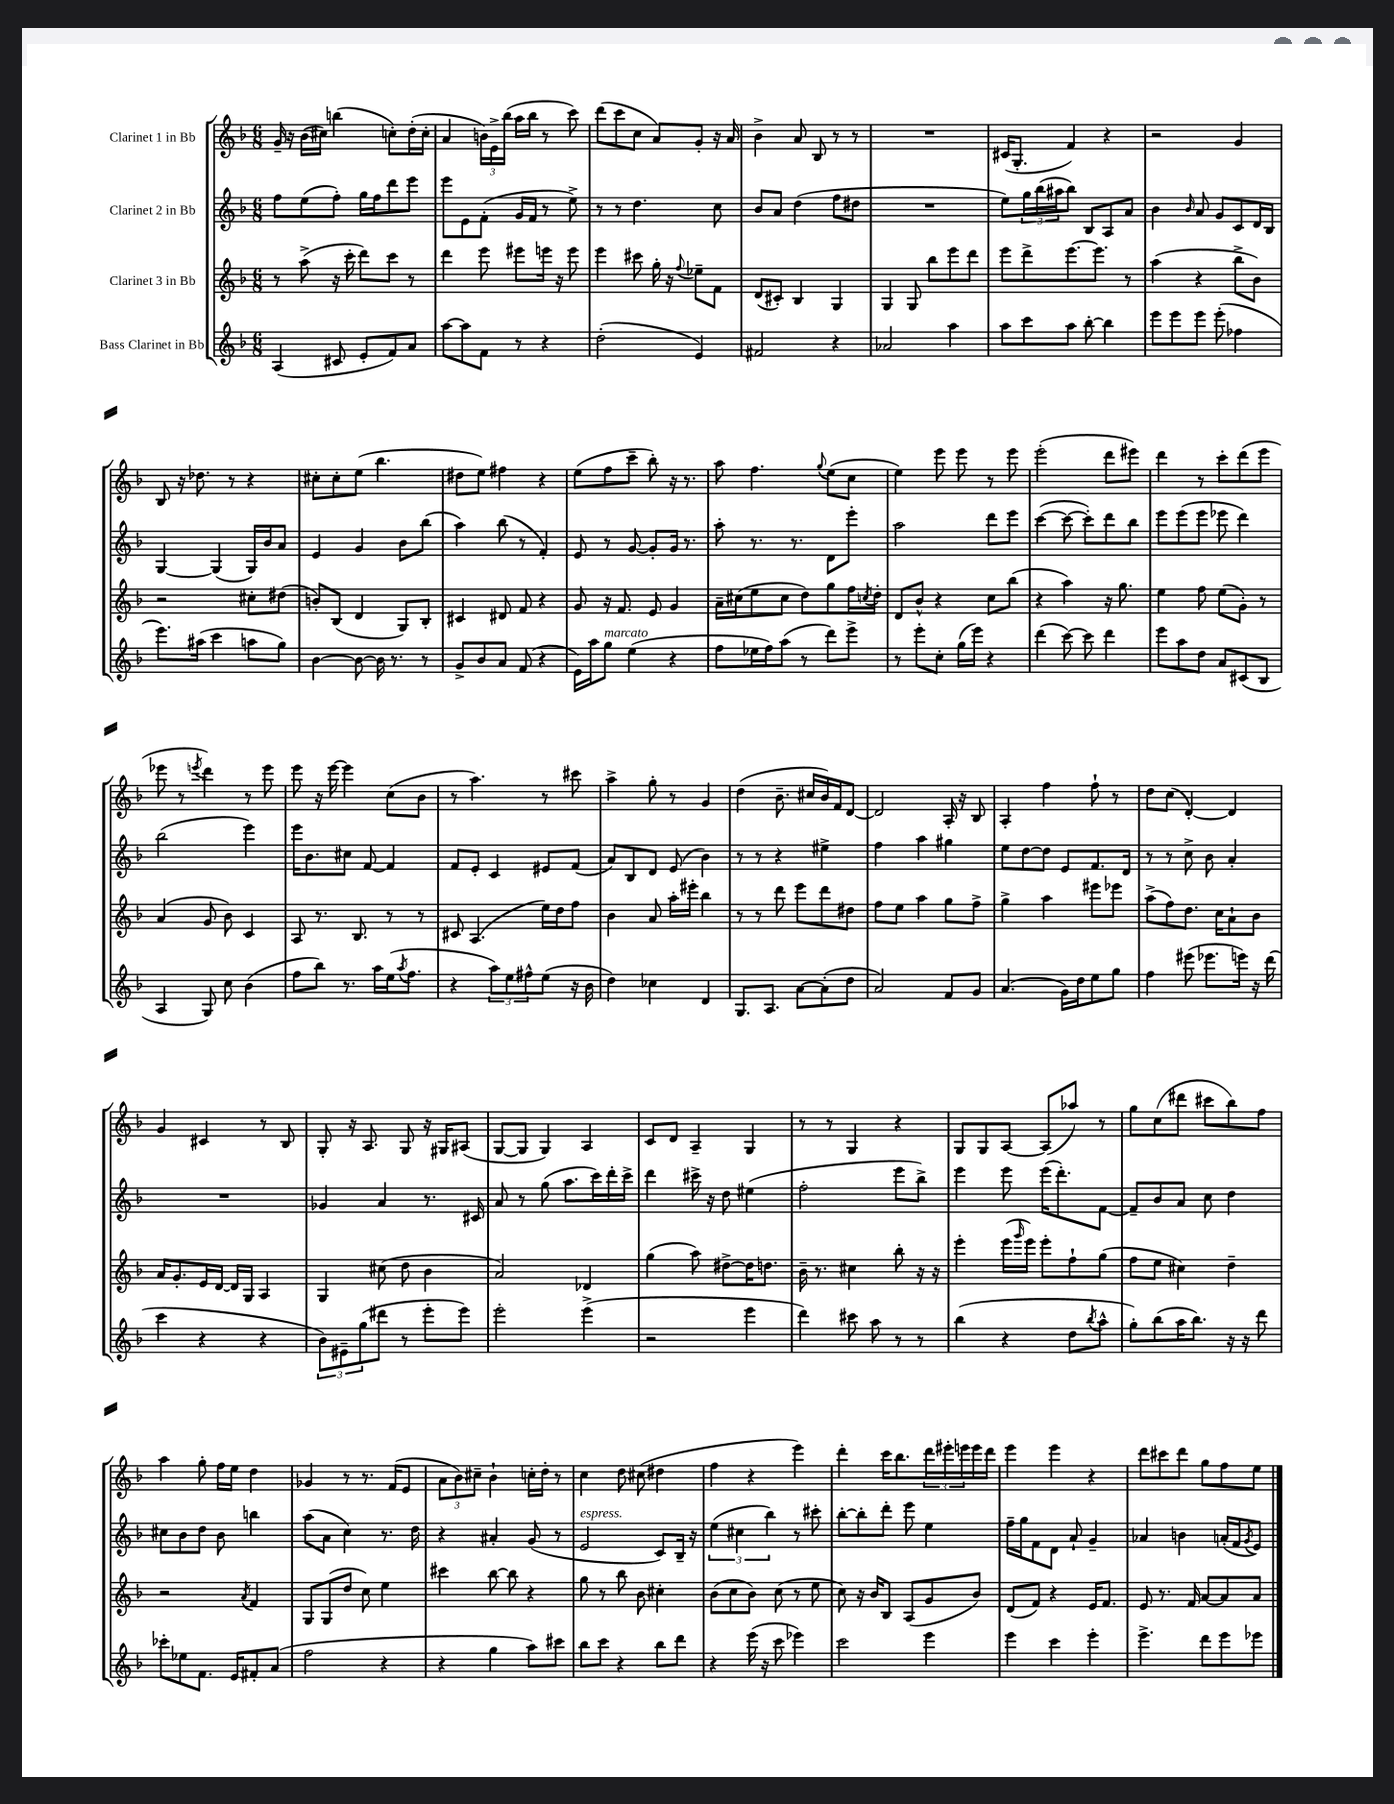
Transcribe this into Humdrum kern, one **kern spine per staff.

**kern	**kern	**kern	**kern
*part4	*part3	*part2	*part1
*staff4	*staff3	*staff2	*staff1
*I"Bass Clarinet in Bb	*I"Clarinet 3 in Bb	*I"Clarinet 2 in Bb	*I"Clarinet 1 in Bb
*clefG2	*clefG2	*clefG2	*clefG2
*k[b-]	*k[b-]	*k[b-]	*k[b-]
*M6/8	*M6/8	*M6/8	*M6/8
=1	=1	=1	=1
(4A/	8r	8ff\L	16g~/
.	.	.	16r
.	(8aa^\	(8ee\	(16b-\LL
.	.	.	16cc#X\JJ)
8c#X/	16r	8ff'\J)	(4bbn\
.	16ccc'\	.	.
8e'/L	8ddd\L)	16gg\LL	.
.	.	16ff\J	.
8f/)	8ccc\J	8ddd\	8ccn'\L)
8a/J	8r	8eee\J	(16dd'\L
.	.	.	16cc'\JJ
=2	=2	=2	=2
[8aa\L	4ddd\	8eee\L	4a/
8aa\]	.	8e\	.
8f\J	8eee\	(8f'\J	24bn\LL)
.	.	.	24e^\
.	.	.	(24bb-\JJ
8r	8eee#X\L	16g/LL	16aa\LL
.	.	16f/JJ	16bb-\JJ
4r	16eeen\Jk	8r	8r
.	16r	.	.
.	8eee\	8ee^\)	8ccc\)
=3	=3	=3	=3
(2dd'\	4eee\	8r	(8ddd\L
.	.	8r	8ccc\
.	8ccc#X\	4.dd\	8cc\J
.	16gg'\	.	8a/L)
.	16r	.	.
.	8qqff/	.	.
4e/)	8ee-X~\L	.	8g'/J
.	8f\J	8cc\	16r
.	.	.	16a/
=4	=4	=4	=4
2f#X/	(8d/L	8b-/L	4b-^\
.	8c#X'/J)	8a/J	.
.	4B-/	(4dd\	8a/
.	.	.	8B-/
4r	4G/	8ff\L	8r
.	.	8dd#X\J	8r
=5	=5	=5	=5
2a-X/	4G/	2.r	2.r
.	8G/	.	.
.	8bb-\L	.	.
4aa\	8eee\	.	.
.	8ddd\J	.	.
=6	=6	=6	=6
8aa\L	8eee\L	8ee\L)	(16c#X/KL
.	.	.	8.G'/J
8ccc\	8ddd^\	24gg\L	.
.	.	(24bb-\	.
.	.	24aa#X\J	.
8aa\J	[8.eee\	8bb-\J)	4f/)
[8bb-'\	.	8B-/L	.
.	8.eee\J]	.	.
4bb-\]	.	8A/	4r
.	8r	8a/J	.
=7	=7	=7	=7
8eee\L	(4aa\	4b-\	2r
8eee\	.	.	.
.	.	16qqb-/	.
8eee\J	4r	8a/	.
(8eee'\	.	8g/L	.
4ff-X\	8bb-^\L	8c/	4g/
.	8b-\J)	16d/L	.
.	.	16B-/JJ	.
!!LO:LB:g=z
=8	=8	=8	=8
8.eee\L)	2r	[4G/	8B-/
.	.	.	16r
(16aa#X\Jk	.	.	8.dd-X\
4ccc\	.	(4G/]	.
.	.	.	8r
8aan\L	8cc#X'\L	16G/LL)	4r
.	.	16b-/J	.
8gg\J)	(8dd#X\J	8a/J	.
=9	=9	=9	=9
[4b-\	8bn'/L)	4e/	8cc#X'\L
.	(8B-/J	.	8cc#'\
8b-\_	4d/	4g/	(8ee\J
16b-\]	.	.	4.bb-\
8.r	.	.	.
.	8G/L)	8b-\L	.
8r	8B-'/J	(8bb-\J	.
=10	=10	=10	=10
8g^/L	4c#X/	4aa\)	8dd#X\L
8b-/	.	.	8ee\J)
8a/J	8d#X/	(8bb-\	4ff#X\
(8f/	8f/	8r	.
4r	4r	4f'/)	4r
=11	=11	=11	=11
16e\LL)	8g/	8e/	(8ee\L
16aa\J	.	.	.
!LO:TX:a:i:t=marcato	!	!	!
8gg\J	16r	8r	8ff\
.	8.f/	.	.
(4ee\	.	[8g/	8ccc~\J
.	8e/	8g'/L]	8bb-'\)
4r	4g/	16g/Jk	16r
.	.	8.r	8.r
=12	=12	=12	=12
8ff\L	16a~\LL	8aa'\	8aa\
.	(16cc#X\J	.	.
16ee-X\L	8ee\	8.r	4.ff\
16ff\J)	.	.	.
(8aa\J	8cc#\J	.	.
.	.	8.r	.
8r	8dd\L)	.	.
.	.	.	8qqgg/
8ddd\L)	8gg\	8d\L	(8ee\L
8eee^\J	16ff\L	8eee'\J	8cc\J
.	8qccn/	.	.
.	16dd'\JJ	.	.
=13	=13	=13	=13
8r	8d/L	2aa\	4ee\)
8eee'\L	8b-^^/J	.	.
8cc'\J	4r	.	8eee\
(16gg\LL	.	.	8eee\
16eee\JJ)	.	.	.
4r	8cc\L	8ddd\L	8r
.	(8bb-\J	8eee\J	8eee\
=14	=14	=14	=14
(4ddd\	4r	([4ccc\	(2eee'\
[8ccc\)	4aa\)	8ccc\_	.
8ccc\]	.	8ccc'\L])	.
4ddd\	16r	8ddd\	8ddd\L
.	8.gg\	.	.
.	.	8bb-\J	8eee#X\J)
=15	=15	=15	=15
8eee\L	4ee\	8eee\L	4ddd\
8aa\	.	(8eee\	.
8dd\J	8ff\	8eee\J	8r
8a/L	(8ee\L	8eee-X\	8ccc'\L
(8c#X/	8g'\J)	4ddd\)	(8ddd\
8B-/J	8r	.	8eee\J
!!LO:LB:g=z
=16	=16	=16	=16
4A/	(4a/	(2bb-\	8eee-X\
.	.	.	8r
.	.	.	8qeeen/
8G/)	8g/	.	4ddd\)
8cc\	8b-\)	.	.
(4b-\	4c/	4eee\)	8r
.	.	.	8eee\
=17	=17	=17	=17
8ff\L	8A/	16eee\KL	8eee\
.	.	8.b-\	.
8bb-\J)	8.r	.	16r
.	.	.	[16eee\
8.r	.	8cc#X\J	4eee\]
.	8.B-/	.	.
.	.	[8f/	.
16aa\LL	.	.	.
(16ee\J	8r	4f/]	(8cc\L
8qaa/	.	.	.
8.ff\J	.	.	.
.	8r	.	8b-\J
=18	=18	=18	=18
4r	8c#X/	8f/L	8r
.	(4.A/	8e'/J	4.aa\)
12aa\L)	.	4c/	.
12ee\	.	.	.
12ff#X^^\	.	.	.
(8ee\J	16ee\LL)	8e#X/L	8r
.	16dd\J	.	.
16r	8ff\J	(8f/J	8ccc#X\
16b-\	.	.	.
=19	=19	=19	=19
4dd\)	4b-\	8a/L)	4aa^\
.	.	8B-/	.
4cc-X\	8a/	8d/J	8gg'\
.	16aa'\LL	(8e/	8r
.	16eee#X'\JJ	.	.
4d/	4bb-\	4b-\)	4g/
=20	=20	=20	=20
8.G/L	8r	8r	(4dd\
.	8r	8r	.
8.A/J	.	.	.
.	8ddd\	4r	8.b-~\
[8a\L	8eee\L	.	.
.	.	.	16cc#X/LL
(8a'\]	8ddd\	4ee#X^\	16b-/)
.	.	.	16f/J
8dd\J	8dd#X\J	.	[8d/J
=21	=21	=21	=21
2a/)	8ff\L	4ff\	2d/]
.	8ee\J	.	.
.	4aa\	4aa\	.
8f/L	8gg\L	4gg#X\	16A'/
.	.	.	16r
8g/J	8ff^\J	.	8B-/
=22	=22	=22	=22
(4.a/	4gg^\	8ee\L	4A'/
.	.	[8dd\	.
.	4aa\	8dd\J]	4ff\
16g\LL)	.	8e/L	.
16dd\J	.	.	.
8ee\	8eee#X\L	8.f/	8ff`\
8gg\J	8eee-X\J	.	8r
.	.	16d/Jk	.
=23	=23	=23	=23
4ff\	(8aa^\L	8r	8dd\L
.	8ff\)	8r	(8cc\J
(8eee#X\	8.dd\J	8cc^\	[4d'/)
8.eee-X\L	.	8b-\	.
.	16cc\KL	.	.
.	8a`\	4a'/	4d/]
16eeen\Jk)	.	.	.
16r	8b-\J	.	.
(16ddd\	.	.	.
!!LO:LB:g=z
=24	=24	=24	=24
4ccc\	16a/KL	2.r	4g/
.	8.g'/	.	.
4r	16e/L	.	4c#X/
.	[16d/JJ	.	.
.	16d/LL]	.	.
.	16G/JJ	.	.
4r	4A/	.	8r
.	.	.	8B-/
=25	=25	=25	=25
12b-\L)	4G/	4g-X/	8G'/
12e#X~\	.	.	.
.	.	.	16r
(12gg\	.	.	.
.	.	.	8.A/
8ddd#X\J	(8cc#X\	4a/	.
8r	8dd\	.	8G/
8eee'\L	4b-\	8.r	16r
.	.	.	16G#X/KL
8eee\J)	.	.	(8A#X/J
.	.	16c#X/	.
=26	=26	=26	=26
2eee'\	2a/)	8a/	[8G/L
.	.	8r	8G/J]
.	.	(8gg\	4G/)
.	.	8.aa\L	.
(4eee^\	4d-X/	.	4A/
.	.	16ccc\L)	.
.	.	16ddd'\	.
.	.	16ccc^\JJ	.
=27	=27	=27	=27
2r	(4gg\	4ddd\	8c/L
.	.	.	8d/J
.	8aa\)	16ccc#X^\	4A~/
.	.	16r	.
.	[8dd#X^\L	8dd\	.
4eee\	16dd#\K]	(4ee#X\	4G/
.	8.ddn\J	.	.
=28	=28	=28	=28
4ddd\)	16b-~\	2ff'\	8r
.	8.r	.	.
.	.	.	8r
8ccc#X\	4cc#X\	.	4G/
8aa\	.	.	.
8r	8bb-'\	8eee\L	4r
8r	16r	8bb-^\J)	.
.	16r	.	.
=29	=29	=29	=29
(4bb-\	4eee'\	4eee\	8G/L
.	.	.	8G/
4r	(16eee\LL	8eee\	[8A/J
.	16qqggg/	.	.
.	16eee\JJ)	.	.
.	8eee'\L	(16eee\KL	(8A/L]
.	.	8.ddd'\)	.
8dd\L	8ff`\	.	8aa-X/J)
8qbb-/	.	.	.
8aa^^\J	(8gg\J	[8f\J	8r
=30	=30	=30	=30
8gg'\L)	8ff\L	8f~/L]	8gg\L
(8bb-\	8ee\J	8b-/	(8cc\
16aa\K	4cc#X\)	8a/J	8ddd#X\J
8.bb-\J)	.	.	.
.	.	8cc\	8ccc#X\L
16r	4dd~\	4dd\	8bb-\)
16r	.	.	.
8ddd\	.	.	8ff\J
!!LO:LB:g=z
=31	=31	=31	=31
8ccc-X'\L	2r	8cc#X\L	4aa\
8ee-X\	.	8b-\	.
8.f\J	.	8dd\J	8gg'\
.	.	8b-\	16ff\LL
16e/KL	.	.	16ee\JJ
.	8qa/	.	.
8f#X'/	4f/	4bbn\	4dd\
(8a/J	.	.	.
=32	=32	=32	=32
2ff\	8G/L	(8aa\L	4g-X/
.	(8G/	8a\J	.
.	8dd/J	4cc\)	8r
.	8cc\)	.	8.r
4r	4ee\	8.r	.
.	.	.	(16f/KL
.	.	.	8e/J
.	.	16dd\	.
=33	=33	=33	=33
4r	4ccc#X\	4r	12a\L
.	.	.	12b-\)
.	.	.	12cc#X~\J
4gg\	[8bb-\	4a#X'/	4b-`\
.	8bb-\]	.	.
8aa\L)	4r	(8g/	16ccn'\LL
.	.	.	16dd'\JJ
8ccc#X\J	.	8r	8r
=34	=34	=34	=34
!	!	!LO:TX:a:i:t=espress.	!
8bb-\L	8gg\	2e/	4cc\
8ccc\J	8r	.	.
4r	8bb-\	.	8dd\
.	8b-\	.	(8cc#X\
8bb-\L	4cc#X'\	8c/L)	4dd#X\
8ddd\J	.	16B-~/Jk	.
.	.	16r	.
=35	=35	=35	=35
4r	(8b-\L	(6ee\	4ff\
.	8cc\	.	.
.	.	6cc#X\	.
(16eee\	8b-\J)	.	4r
16r	.	.	.
.	.	6bb-\)	.
8ccc\	(8cc\	.	.
4eee-X\)	8r	8r	4eee\)
.	8ee\	8ccc#X'\	.
=36	=36	=36	=36
2ccc\	8cc\)	[8bb-'\L	4ddd'\
.	16r	8bb-'\]	.
.	16b-/KL	.	.
.	8B-/J	8ddd'\J	16ccc\KL
.	.	.	8.bb-\
.	(8A/L	8eee\	.
4eee\	8g/	4ee\	24ddd\L
.	.	.	24eee#X'\
.	.	.	24eeen\
.	8b-/J)	.	16eee\
.	.	.	16ddd\JJ
=37	=37	=37	=37
4eee\	(8d/L	16ff~\LL	4eee\
.	.	16gg\J	.
.	8f/J)	8f\	.
4ccc\	4r	8d\J	4eee\
.	.	8a`/	.
4eee'\	16e/KL	4g~/	4r
.	8.f/J	.	.
=38	=38	=38	=38
4.eee^\	8e/	4a-X/	8ddd\L
.	8.r	.	8ccc#X\
.	.	4bn\	8ddd\J
.	16f/	.	.
8ddd\L	[8a/L	.	8gg\L
8eee\	8a/]	(16an'/LL	8ff\
.	.	16f/J	.
.	.	8qg/	.
8eee-X\J	8a/J	8e/J)	8ee\J
==	==	==	==
*-	*-	*-	*-
